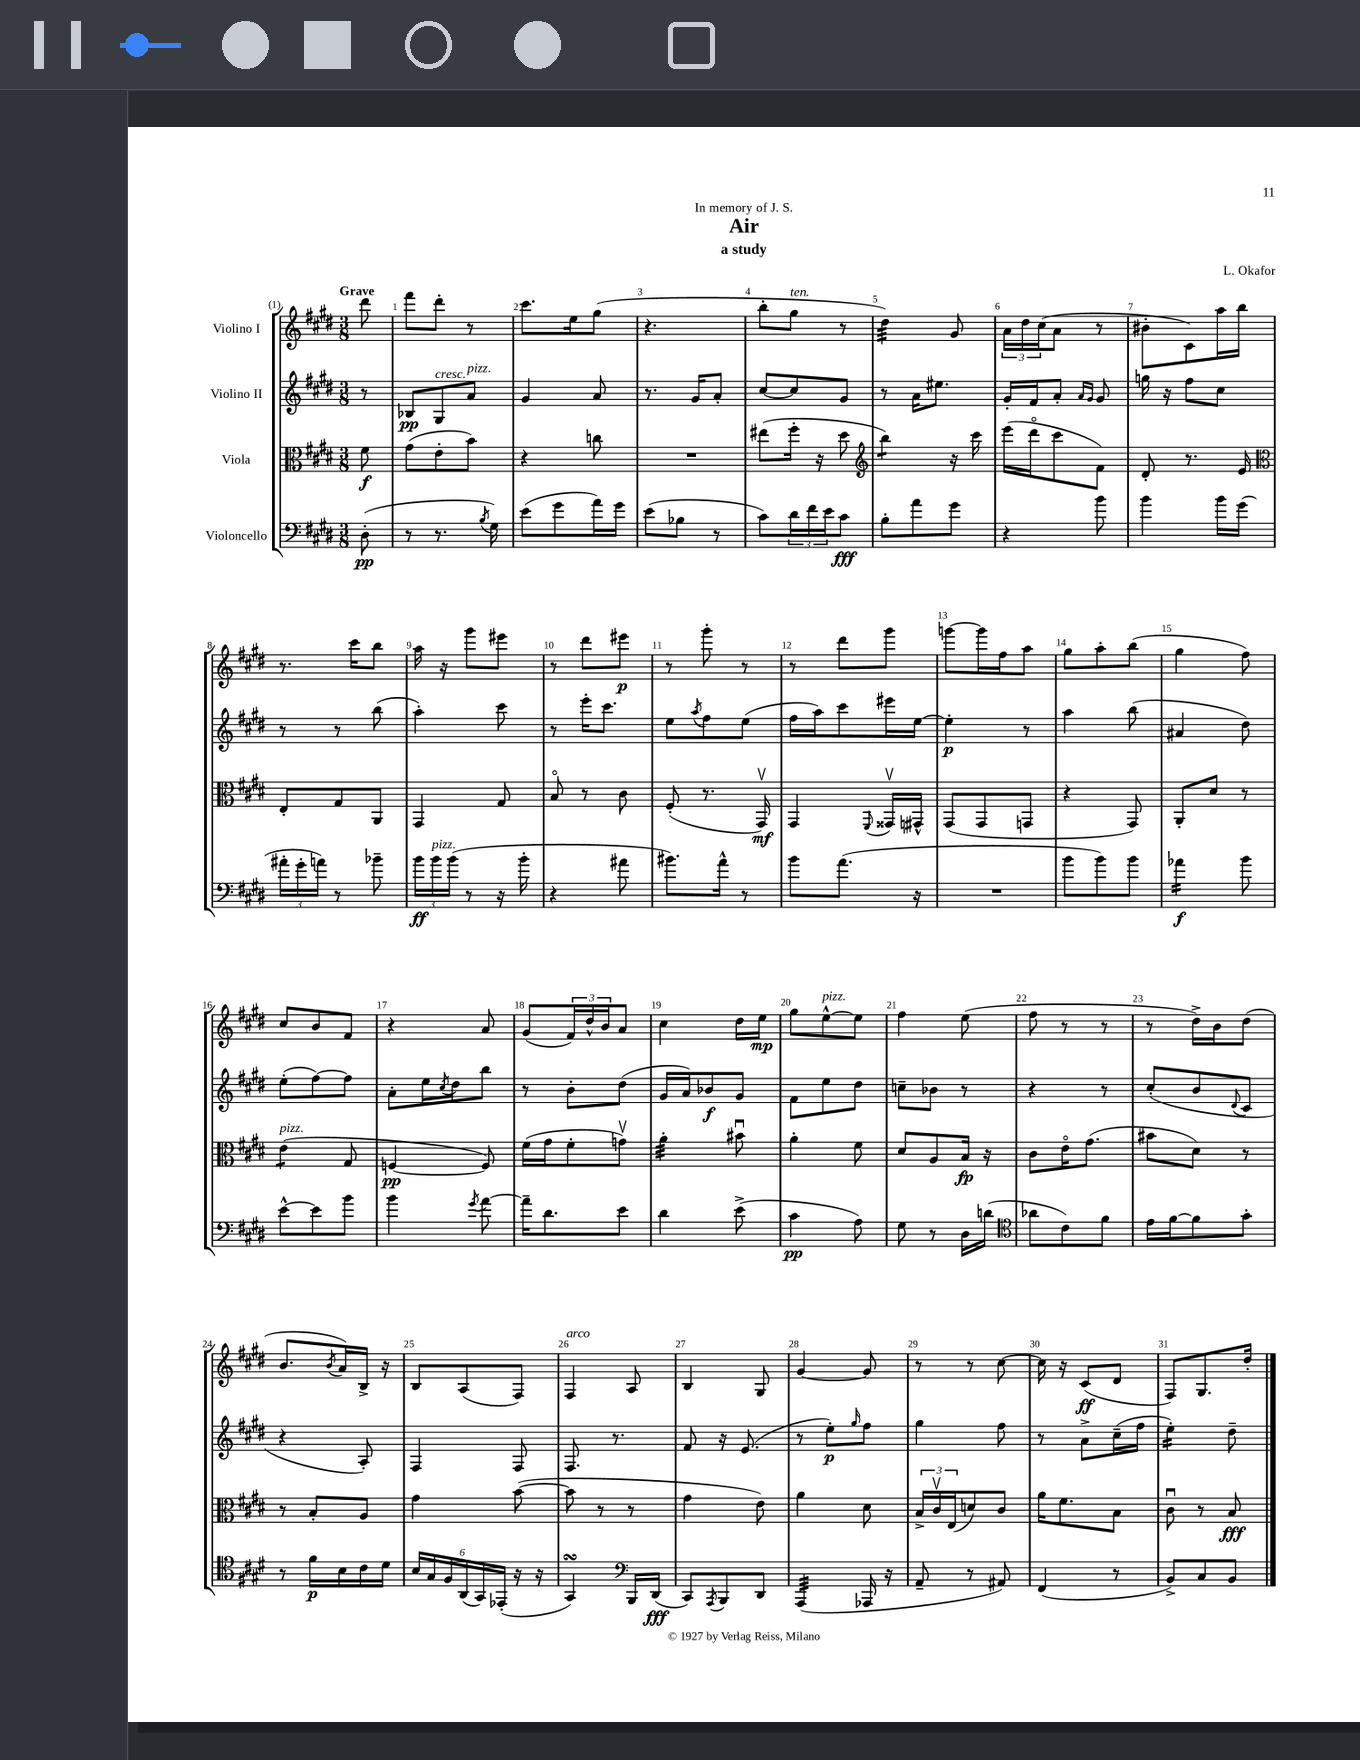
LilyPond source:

\header { title = "Air" composer = "L. Okafor" subtitle = "a study" dedication = "In memory of J. S." }
<<
\new StaffGroup <<
\new Staff = "s0" \with { instrumentName = "Violino I" } {
    \clef treble \key e \major \numericTimeSignature \time 3/8 \partial 8 \tempo "Grave"
    dis'''8 |
    fis'''8 dis'''8-. r8 |
    cis'''8. e''16 gis''8( |
    r4. |
    b''8-. gis''8^\markup { \italic "ten." } r8 |
    dis''4:32) gis'8 |
    \tuplet 3/2 { a'16 dis''16 cis''16( } a'8 r8 |
    bis'8-. cis'8) a''16 b''16 |
    r8. cis'''16 b''8 |
    a''16 r16 gis'''8 eis'''8 |
    r8 dis'''8 eis'''8\p |
    r8 gis'''8-. r8 |
    r8 dis'''8 gis'''8 |
    g'''8~ g'''16 fis''16 a''8 |
    gis''8 a''8-. b''8( |
    gis''4 fis''8) |
    cis''8 b'8 fis'8 |
    r4 a'8 |
    gis'8( \tuplet 3/2 { fis'16) dis''16-^ b'16 } a'8 |
    cis''4 dis''16 e''16\mp |
    gis''8 e''8~-^^\markup { \italic "pizz." } e''8 |
    fis''4 e''8( |
    fis''8 r8 r8 |
    r8 dis''16->) b'16 dis''8( |
    b'8. \acciaccatura { b'8 } a'16) b16-> r16 |
    b8 a8( fis8) |
    fis4^\markup { \italic "arco" } a8 |
    b4 gis8 |
    gis'4~ gis'8 |
    r8 r8 cis''8~ |
    cis''16 r16 cis'8\ff( dis'8 |
    fis8) gis8. dis''16-. \bar "|." |
}
\new Staff = "s1" \with { instrumentName = "Violino II" } {
    \clef treble \key e \major \numericTimeSignature \time 3/8 \partial 8
    r8 |
    bes8\pp gis8^\markup { \italic "cresc." } a'8^\markup { \italic "pizz." } |
    gis'4 a'8 |
    r8. gis'16 a'8-. |
    cis''8~ cis''8 gis'8 |
    r8 a'16 eis''8. |
    gis'16-. fis'16 a'8-. \grace { a'16 gis'16 } gis'8 |
    g''16 r16 fis''8 cis''8 |
    r8 r8 b''8( |
    a''4-.) cis'''8 |
    r8 e'''16-. cis'''8. |
    e''8 \acciaccatura { a''8 } fis''8 e''8( |
    fis''16 a''16) cis'''8 eis'''16 e''16~ |
    e''4-.\p r8 |
    a''4 b''8( |
    ais'4 dis''8) |
    e''8-.( fis''8~) fis''8 |
    a'8-. e''16 \acciaccatura { cis''8 } dis''16 b''8 |
    r8 b'8-. dis''8( |
    gis'16 a'16) bes'8\f gis'8 |
    fis'8 e''8 dis''8 |
    c''8-- bes'8 r8 |
    r4 r8 |
    cis''8-.( b'8 \appoggiatura { dis'8 } cis'8 |
    r4 a8-.) |
    fis4 fis8 |
    fis8. r8. |
    fis'8 r16 e'8.( |
    r8 e''8-.\p) \grace { gis''16 } fis''8 |
    gis''4 fis''8 |
    r8 a'8-> cis''16--( fis''16 |
    e''4:16-.) dis''8-- \bar "|." |
}
\new Staff = "s2" \with { instrumentName = "Viola" } {
    \clef alto \key e \major \numericTimeSignature \time 3/8 \partial 8
    fis'8\f |
    gis'8( e'8-. b'8) |
    r4 c''8 |
    R4. |
    eis''8( fis''16-. r16 dis''8 |
    \clef treble b''4:8) r16 cis'''16 |
    e'''16( dis'''16\flageolet cis'''8 fis'8) |
    dis'8-. r8. e'16 |
    \clef alto e8-. gis8 a,8 |
    gis,4 gis8 |
    b8\flageolet r8 cis'8 |
    fis8-.( r8. gis,16\upbow\mf) |
    gis,4 \appoggiatura { fis,8 } gisis,16\upbow gis,16-^ |
    gis,8( gis,8 g,8 |
    r4 gis,8) |
    a,8-. dis'8 r8 |
    e'4:8^\markup { \italic "pizz." }( gis8 |
    f4~\pp f8) |
    fis'16( gis'16 fis'8-. g'8\upbow) |
    a'4:32-. bis'8\downbow |
    a'4-. fis'8 |
    dis'8 a8 b16\fp r16 |
    cis'8 e'16\flageolet gis'8.( |
    bis'8 dis'8) r8 |
    r8 b8-. a8 |
    gis'4 b'8~( |
    b'8 r8 r8 |
    gis'4 e'8) |
    a'4 dis'8 |
    \tuplet 3/2 { b16-> cis'16\upbow e16( } d'8) cis'8 |
    a'16 fis'8. b8 |
    cis'8\downbow r8 b8\fff \bar "|." |
}
\new Staff = "s3" \with { instrumentName = "Violoncello" } {
    \clef bass \key e \major \numericTimeSignature \time 3/8 \partial 8
    dis8-.\pp( |
    r8 r8. \acciaccatura { b8 } gis16) |
    e'8( gis'8 a'16) gis'16 |
    e'8( bes8 r8 |
    cis'8) \tuplet 3/2 { dis'16 fis'16 e'16 } cis'8\fff |
    b8-. a'8 gis'8 |
    r4 b'8 |
    b'4 b'16 gis'16( |
    \tuplet 3/2 { ais'16-. gis'16-. a'16) } r8 bes'8-- |
    \tuplet 3/2 { b'16\ff b'16^\markup { \italic "pizz." } b'16( } r8 r16 b'16-. |
    r4 ais'8 |
    bis'8.) a'16-^ r8 |
    b'8 a'8.( r16 |
    R4. |
    b'8 b'8) b'8 |
    aes'4:16\f b'8 |
    e'8~-^ e'8 b'8 |
    b'4 \acciaccatura { gis'8 } a'8~ |
    a'16-- dis'8. e'8 |
    dis'4 e'8->( |
    cis'4\pp a8) |
    gis8 r8 dis16 d'16( |
    \clef tenor aes'8 cis'8) fis'8 |
    e'16 fis'16~ fis'8 gis'8-. |
    r8 fis'16\p b16 cis'16 dis'16 |
    \tuplet 6/4 { b16 gis16 fis16 a,16( gis,16) ees,16-.( } r16 r16 |
    gis,4\turn) \clef bass b,,16 dis,16\fff( |
    cis,8) \acciaccatura { a,,8 } b,,8 dis,8 |
    a,,4:32( aes,,16 r16 |
    a,8-- r8 ais,8) |
    fis,4( r8 |
    b,8->) cis8 b,8 \bar "|." |
}
>>
>>
\layout { \context { \Score \override BarNumber.break-visibility = ##(#f #t #t) barNumberVisibility = #all-bar-numbers-visible } }
